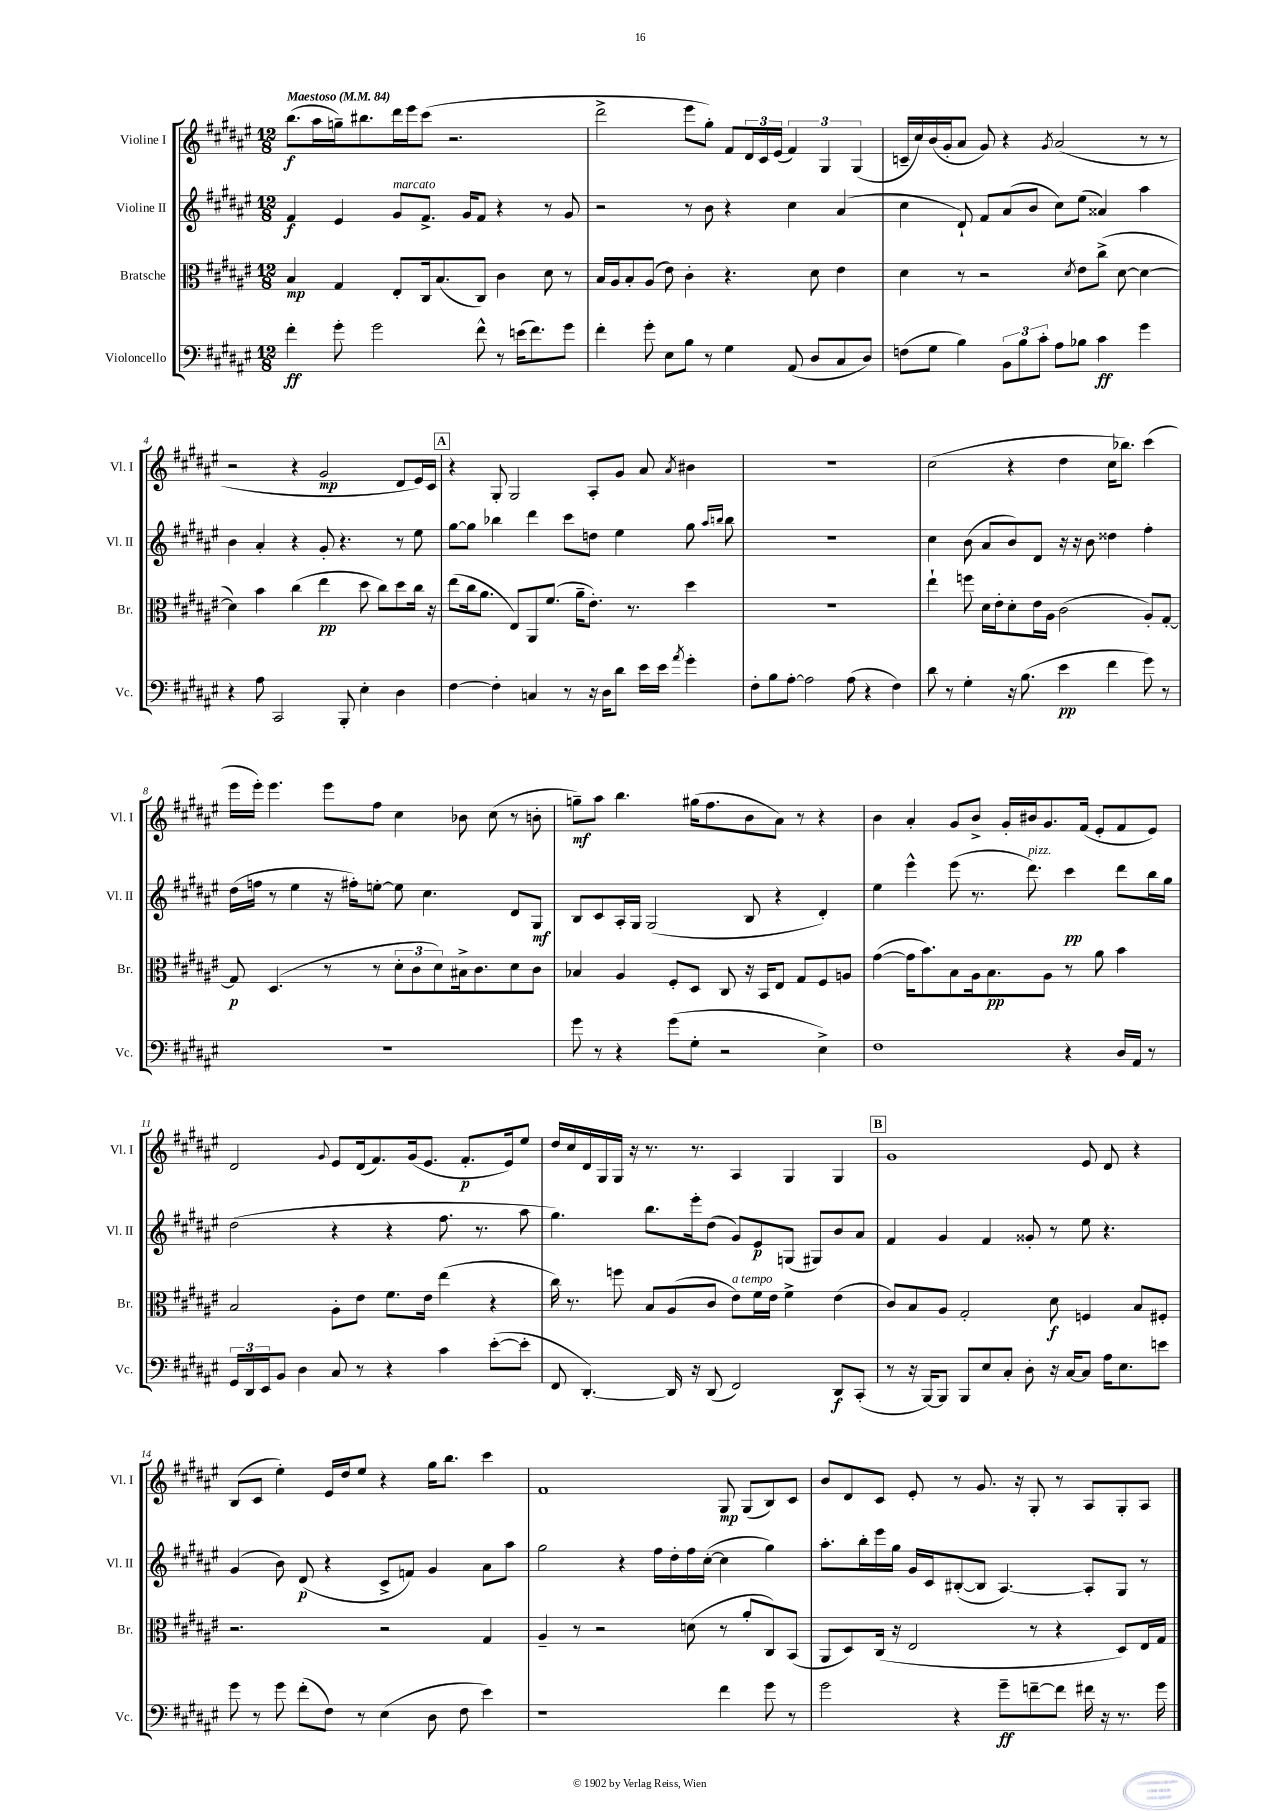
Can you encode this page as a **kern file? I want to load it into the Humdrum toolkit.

**kern	**kern	**kern	**kern
*staff4	*staff3	*staff2	*staff1
*clefF4	*clefC3	*clefG2	*clefG2
*k[f#c#g#d#a#e#]	*k[f#c#g#d#a#e#]	*k[f#c#g#d#a#e#]	*k[f#c#g#d#a#e#]
*M12/8	*M12/8	*M12/8	*M12/8
*MM84	*MM84	*MM84	*MM84
4f#'\	4B/	4f#/	(8.bb\L
.	.	.	16aa#\L
8g#'\	4G#/	4e#/	16gg~\J)
.	.	.	8.bb#\
2g#\	.	.	.
.	8E#'/L	8g#/L	16ddd#\L
.	.	.	16eee#\J
.	16C#/k	8.f#^/J	(8ccc#\J
.	(8.B/	.	.
.	.	.	2.r
.	.	16g#/LK	.
8f#^^\	8C#/J)	8f#/J	.
8r	4c#\	4r	.
(16e\LK	.	.	.
8.f#\)	.	.	.
.	8d#\	8r	.
8g#\J	8r	8g#/	.
=	=	=	=
4f#'\	16B/LL	2r	2ddd#^\
.	16A#/J	.	.
.	8B'/	.	.
8g#'\	(8A#/J	.	.
8E#\L	8e#\)	.	.
8B\J	4c#'\	8r	8eee#\L
8r	.	8b\	8gg#'\J)
4G#\	4.r	4r	8f#/L
.	.	.	24d#/L
.	.	.	24c#/
.	.	.	(24e#/JJ
(8AA#/	.	4cc#\	6f#/)
8D#/L	8d#\	.	.
.	.	.	6G#/
8C#/	4e#\	(4a#/	.
.	.	.	(6G#/
8D#/J)	.	.	.
=	=	=	=
(8F\L	4d#\	4cc#\	16c~/LL
.	.	.	16cc#/)
8G#\J	.	.	(16b/
.	.	.	16g#'/J
4B\)	8r	8d#`/)	8a#/J
.	2r	8f#/L	8g#/)
12BB\L	.	(8a#/	4r
12B\	.	.	.
.	.	8b/J	.
12c#'\J	.	.	.
.	.	.	8qg#/
8A#\L	.	8cc#\L)	(2a#/
.	8qd#/	.	.
8B-\J	8e#\L	(8ee#\J	.
4c#\	(8cc#^\J	4a##/)	.
.	[8d#\	.	.
4g#\	4d#\_	4aa#\	8r
.	.	.	8r
=	=	=	=
4r	4d#\])	4b\	2r
8A#\	4b\	4a#'/	.
2CC#/	.	.	.
.	(4cc#\	4r	4r
.	4ee#\	8g#'/	2g#/
8BBB'/	.	4.r	.
4E#'\	8dd#\	.	.
.	8cc#\L)	.	.
4D#\	8dd#\	8r	8d#/L
.	16cc#\Jk	8ee#\	16e#/L)
.	16r	.	16c#/JJ
=	=	=	=
[4F#\	(8ee#\L	[8gg#\L	4r
.	16cc#\k	8gg#\]J	.
.	8.a#\J	.	.
4F#'\]	.	4bb-\	8G#'/
.	8E#/L)	.	2G#/
4C/	8AA#/	4ddd#\	.
.	(8.f#/J	.	.
8r	.	8ccc#\L	.
.	16a#~\LK	.	.
16r	8.e#'\J)	8dd\J	8A#'/L
16D#\LK	.	.	.
8d#\J	.	4ee#\	8g#/J
.	8.r	.	.
16e#\LL	.	.	8a#/
16e#\JJ	.	.	.
8qa#/	.	.	8qa#/
4g#'\	4dd#\	8gg#\	4b#\
.	.	16qqaa#/LL	.
.	.	16qqbb/JJ	.
.	.	8bb\	.
=	=	=	=
8F#'\L	1.r	1.r	1.r
8B\	.	.	.
[8A#'\J	.	.	.
2A#\]	.	.	.
(8A#\	.	.	.
4r	.	.	.
4F#\)	.	.	.
=	=	=	=
8d#\	4ee#`\	4cc#\	(2cc#\
8r	.	.	.
4G#'\	8ff\	(8b\	.
.	16d#\LL	8a#/L	.
.	16e#'\J	.	.
16r	8d#'\	8b/)	4r
(8.B\	.	.	.
.	16e#\L	8d#/J	.
.	16A#\JJ	.	.
4e#\	(2c#\	16r	4dd#\
.	.	16r	.
.	.	8b\	.
4f#\	.	4dd##\	16cc#\LK
.	.	.	8.bb-\J)
8g#\)	8A#'/L)	4ff#'\	(4ccc#\
8r	[8G#'/J	.	.
=	=	=	=
1.r	8G#/]	(16dd#\LL	16eee#\LL
.	.	16ff\JJ	16eee#'\JJ)
.	(4.D#/	8r	4.eee#\
.	.	4ee#\	.
.	8r	16r	8eee#\L
.	.	16ff#'\LK)	.
.	8r	[8ee'\J	8ff#\J
.	12d#'\L	8ee\]	4cc#\
.	12c#\	.	.
.	.	4.cc#\	.
.	12d#\)	.	.
.	16B#^\k	.	8b-\
.	8.c#\	.	.
.	.	.	(8cc#\
.	8d#\	8d#/L	8r
.	8c#\J	8G#/J	8b'\
=	=	=	=
8g#\	4B-/	8B/L	8gg~\L)
8r	.	8c#/	8aa#\J
4r	4A#/	16A#'/L	4.bb\
.	.	16G#/JJ	.
.	.	(2G#/	.
(8g#\L	8F#'/L	.	.
8G#'\J	8D#/J	.	(16gg#\LK
.	.	.	8.ff#\
2r	8C#/	.	.
.	16r	8B/	8b\
.	16BB/LK	.	.
.	8E#/J	4r	8a#\J)
.	8G#/L	.	8r
4E#^\)	8F#/	4d#'/)	4r
.	8A/J	.	.
=	=	=	=
1F#	([4g#\	4ee#\	4b\
.	16g#\]LK	4eee#^^\	4a#'/
.	8.b\)	.	.
.	8B\	(8eee#\	8g#/L
.	16A#\k	8.r	8b^/J
.	8.B\	.	.
.	.	.	16g#'/LL
.	.	8.ddd#\)	16b#/J
.	8A#\J	.	8.g#/
4r	8r	4ccc#\	.
.	.	.	(16f#/Jk
.	8a#\	.	8e#'/L
16D#/LL	4b\	8ddd#\L	8f#/
16AA#/JJ	.	.	.
8r	.	16bb\L	8e#/J)
.	.	16gg#\JJ	.
=	=	=	=
24GG#/LL	2B/	(2dd#\	2d#/
24DD#/	.	.	.
24EE#/J	.	.	.
8BB/J	.	.	.
4D#\	.	.	.
.	.	.	8qqg#/
8C#/	8A#'\L	4r	8e#/L
8r	8e#\J	.	(16d#/k
.	.	.	8.f#/)
4r	8.f#\L	4r	.
.	.	.	(16g#/k
.	16e#\Jk	.	8.e#/J
4c#\	(4ee#\	8.ff#\	.
.	.	.	8.f#'/L
.	.	8.r	.
([8e#'\L	4r	.	.
.	.	.	16e#/k)
8e#'\]J	.	8aa#\	8ee#/J
=	=	=	=
8FF#/	16cc#\)	4.gg#\)	16dd#/LL
.	8.r	.	16cc#/
[4.DD#'/)	.	.	16d#/
.	.	.	16G#/
.	8ff\	.	16G#/JJ
.	.	.	16r
.	8B/L	8.bb\L	8.r
16DD#/]	(8A#/	.	.
16r	.	16eee#'\k	8.r
(8DD#/	8c#/J	(8dd#\J	.
2FF#/)	8e#\L)	8g#/L)	4A#/
.	16f#\L	8e#/	.
.	16e#\JJ	.	.
.	4f#^\	(8G/J	4G#/
.	.	8G#/L)	.
8DD#/L	(4e#\	8b/	4G#/
(8CC#'/J	.	8a#/J	.
=	=	=	=
8r	8c#/L)	4f#/	1g#
16r	8B/	.	.
[16BBB/LK)	.	.	.
8BBB/]J	8A#/J	4g#/	.
8BBB/L	2G#'/	.	.
8E#/	.	4f#/	.
8C#'/J	.	.	.
8D#'\	.	8g##'/	.
16r	8d#\	8r	.
[16C#/LK	.	.	.
8C#/]J	4F/	8ee#\	8e#/
16A#\LK	.	4.r	8d#/
8.E#\	.	.	.
.	8B/L	.	4r
8e\J	8F#'/J	.	.
=	=	=	=
8g#\	2.r	(4g#/	(8B/L
8r	.	.	8c#/J
8g#\	.	8b\)	4ee#'\)
(8f#'\L	.	(8d#/	.
8F#\J)	.	4r	16e#/LL
.	.	.	16dd#/J
8r	.	.	8ee#/J
(4E#\	2r	8c#^/L	4r
.	.	8f/J)	.
8D#\	.	4g#/	16gg#\LK
.	.	.	8.bb\J
8F#\	.	.	.
4e#\)	4G#/	8a#\L	4ccc#\
.	.	8aa#\J	.
=	=	=	=
1r	4A#~/	2gg#\	1f#
.	8r	.	.
.	2r	.	.
.	.	4r	.
.	.	16ff#\LL	.
.	.	16dd#'\	.
.	(8d\	16ff#\	.
.	.	([16cc#'\JJ	.
4f#\	8r	4cc#\]	8G#/
.	8a#'/L	.	(8G#/L
8g#\	8C#/)	4gg#\)	8B/)
8r	(8BB/J	.	8c#/J
=	=	=	=
2g#\	8AA#/L	8.aa#'\L	8b/L
.	8D#/)	.	8d#/
.	.	16bb'\L	.
.	(16C#/Jk	16eee#\	8c#/J
.	16r	16gg#\JJ	.
.	2E#/	16g#/LL	8e#'/
.	.	16c#/J	.
4r	.	([8B#'/	8r
.	.	8B#/]J	8.g#/
8g#~\L	.	[4.A#/)	.
.	.	.	16r
[8f~\	8r	.	8G#'/
8f\]J	4r	.	8r
16f#\	.	8A#'/]L	8A#/L
16r	.	.	.
8.r	8D#/L)	8G#/J	8G#'/
.	16E#/L	8r	8A#/J
16g#\	16G#/JJ	.	.
==	==	==	==
*-	*-	*-	*-
